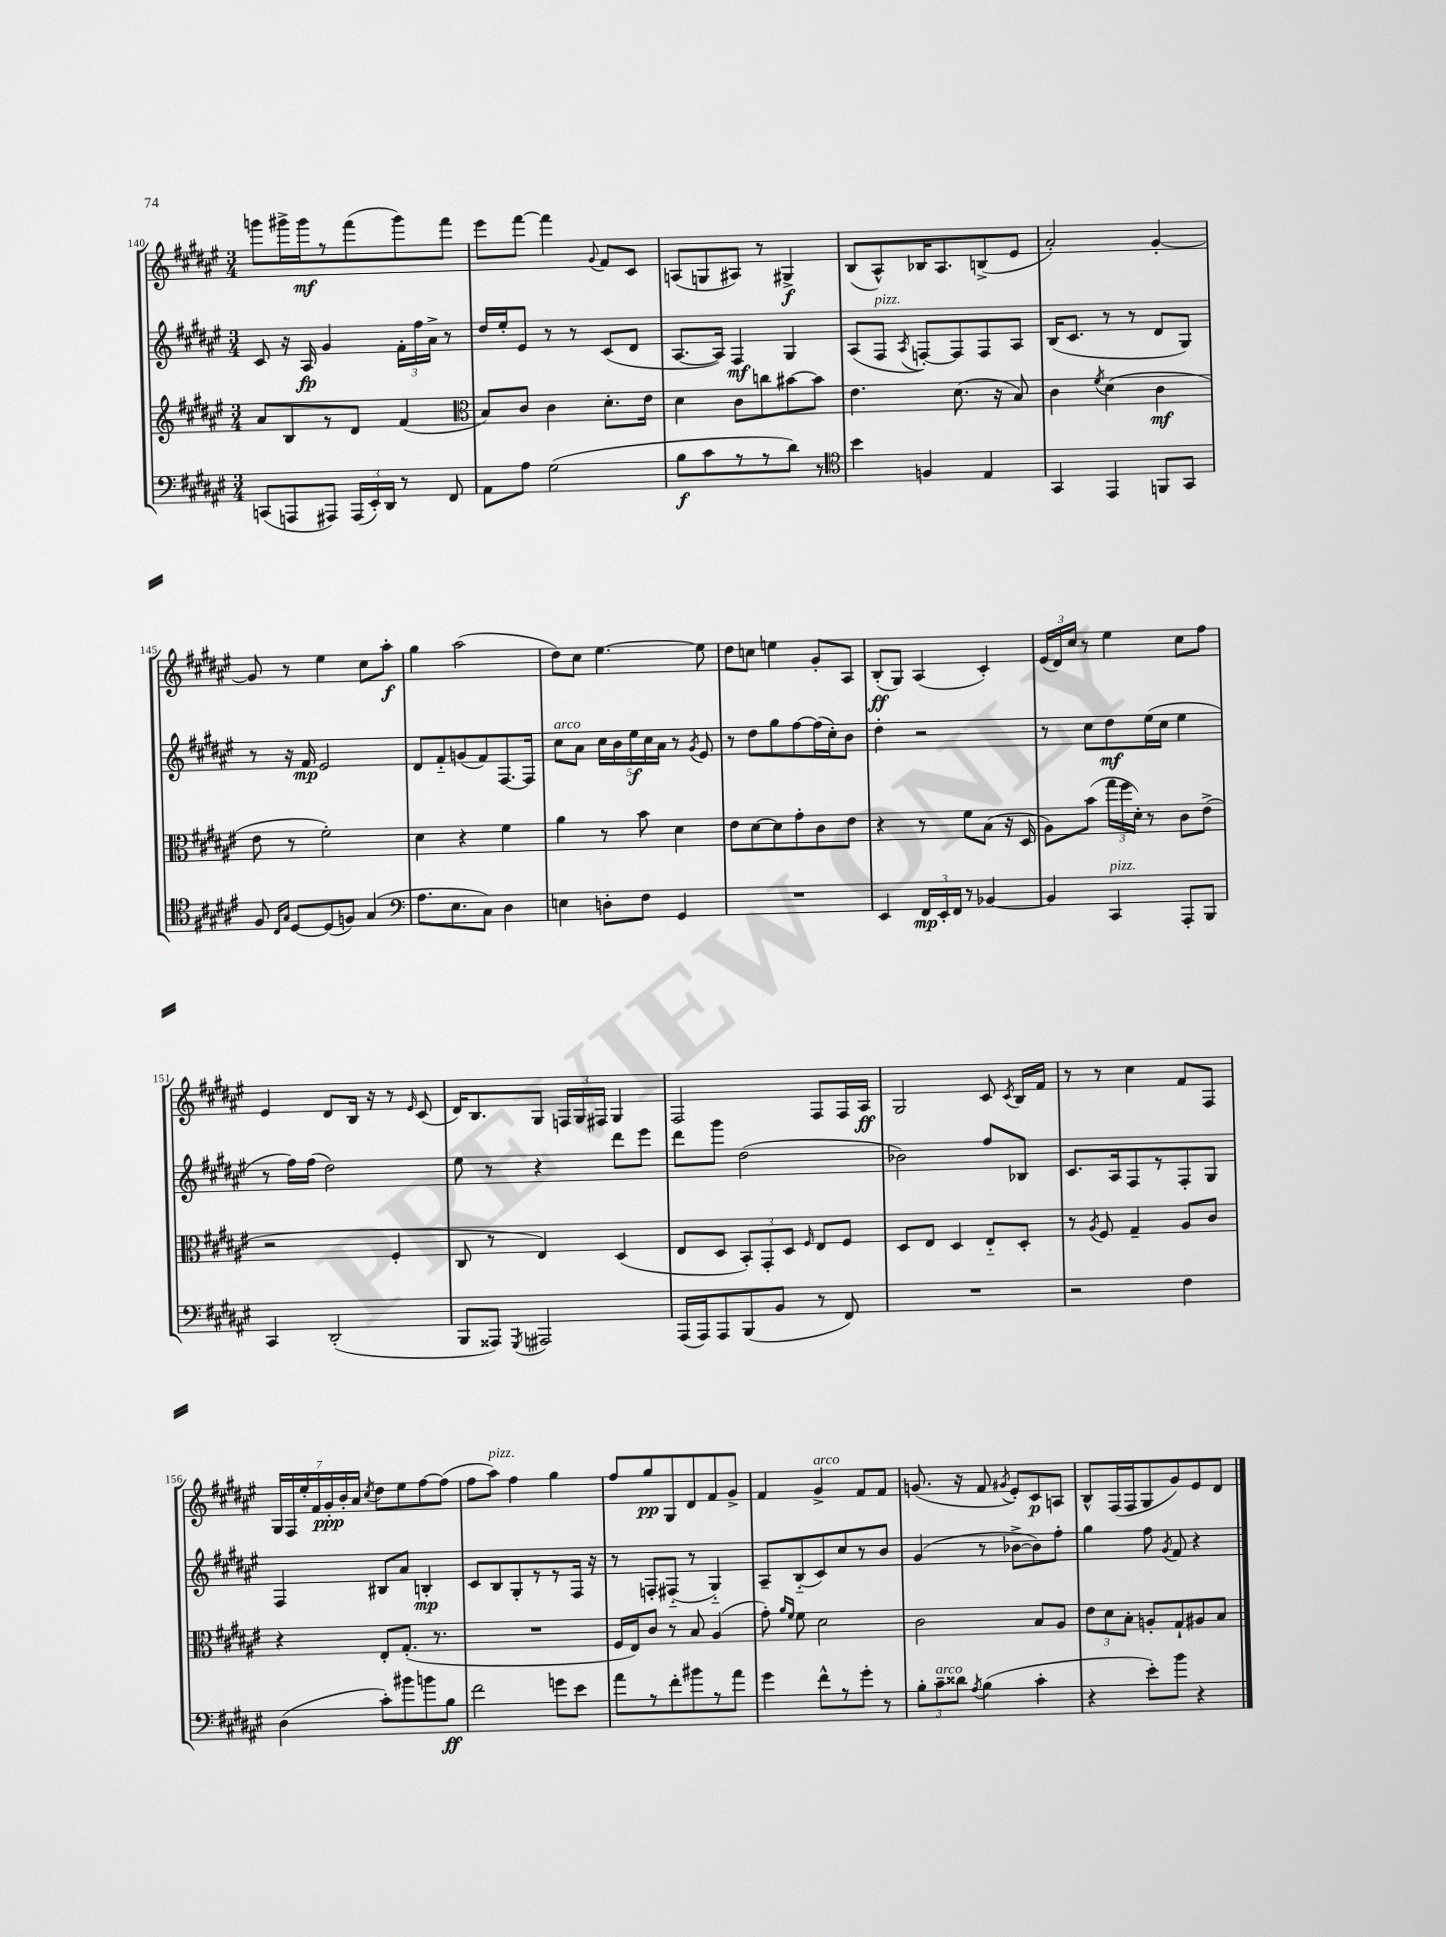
<<
\new StaffGroup <<
\new Staff = "s0" {
    \clef treble \key fis \major \numericTimeSignature \time 3/4
    \autoBeamOff g'''8[ gis'''16-> gis'''16\mf r8 fis'''8( gis'''8) fis'''8] |
    eis'''8[ fis'''8]~ fis'''4 \appoggiatura { gis'8 } fis'8[ cis'8] |
    a8[( g8 ais8]) r8 gis4->\f |
    b8[( ais8-^) bes16 ais8. b8->( eis'8] |
    ais'2-.) gis'4~-. |
    gis'8 r8 eis''4 cis''8[ ais''8]-.\f |
    gis''4 ais''2( |
    dis''8[) cis''8] eis''4.~ eis''8 |
    dis''8[ c''8] e''4 gis'8[-. ais8] |
    b8[-.\ff( gis8]) ais4( cis'4-.) |
    \tuplet 3/2 { eis'16[( dis'16) cis''16] } r8 eis''4 cis''8[ fis''8] |
    eis'4 dis'8[ b16] r16 r8 \grace { eis'16 } cis'8( |
    dis'16[) b8. gis8] \tuplet 3/2 { f16[ gis16 fis16] } gis4 |
    fis2 fis8[ fis16 ais16]\ff |
    gis2 cis'8 \acciaccatura { cis'8 } b16[ fis'16] |
    r8 r8 cis''4 fis'8[ fis8] |
    \tuplet 7/4 { gis16[ fis16 eis''16-. fis'16 gis'16-.\ppp b'16-. ais'16] } \acciaccatura { cis''8 } dis''8[ eis''8 fis''8~ fis''8]( |
    fis''8[ ais''8]^\markup { \italic "pizz." }) fis''4 gis''4 |
    fis''8[ gis''8\pp gis8 dis'8 fis'8 gis'8]-> |
    fis'4 gis'4->^\markup { \italic "arco" } fis'8[ fis'8] |
    g'8.( r16 fis'8 \acciaccatura { gis'8 } eis'8[-.) cis'8\p a8] |
    b8[-^ fis16( fis16 gis8 gis'8) eis'8 dis'8] \bar "|." |
}
\new Staff = "s1" {
    \clef treble \key fis \major \numericTimeSignature \time 3/4
    \autoBeamOff cis'8 r16 ais16\fp gis'4 \tuplet 3/2 { fis'16[-. fis''16 ais'16]-> } r8 |
    dis''16[ eis''16-. eis'8] r8 r8 cis'8[( dis'8] |
    ais8.[~ ais16]) fis4\mf gis4 |
    ais8[( fis8]^\markup { \italic "pizz." } \acciaccatura { ais8 } f8[~-.) f8 f8 ais8] |
    b16[( cis'8.] r8 r8 dis'8[ gis8]) |
    r8 r16 fis'16\mp eis'2 |
    dis'8[ fis'8-_ g'8( fis'8) fis8.~ fis16] |
    cis''8[^\markup { \italic "arco" } ais'8] \tuplet 5/4 { cis''16[ b'16 eis''16\f cis''16 ais'16] } r8 \acciaccatura { gis'8 } eis'8 |
    r8 dis''8[ gis''8 fis''8~ fis''16( cis''16-.) b'8] |
    dis''4-. r2 |
    r8 cis''8[ dis''8\mf eis''16( cis''16] eis''4 |
    r8 fis''16[) fis''16]( dis''2) |
    eis''8 r8 r4 dis'''8[ eis'''8] |
    dis'''8[ gis'''8] dis''2( |
    bes'2) fis''8[ bes8] |
    cis'8.[ ais16 fis8 r8 fis8-. gis8] |
    fis4 bis8[ ais'8] b4-.\mp |
    cis'8[ b8 gis8-. r8 r8 fis16] r16 |
    r8 f8[-. fis8]-_( r8 gis4-_) |
    ais8[-- b8-_( cis'8) cis''8 r8 b'8] |
    gis'4( r8 bes'8[~-> bes'8) fis''8]-. |
    gis''4 fis''8 \acciaccatura { gis'8 } fis'8 r4 \bar "|." |
}
\new Staff = "s2" {
    \clef treble \key fis \major \numericTimeSignature \time 3/4
    \autoBeamOff ais'8[ b8 r8 dis'8] fis'4( |
    \clef alto b8[) cis'8] cis'4 dis'8.[-. eis'16] |
    dis'4 cis'8[ c''8 bis'8~ bis'8] |
    eis'4. dis'8.( r16 b8) |
    cis'4 \acciaccatura { fis'8 } dis'4( cis'4\mf |
    eis'8 r8 fis'2-.) |
    dis'4 r4 fis'4 |
    ais'4 r8 b'8 dis'4 |
    eis'8[ dis'8~ dis'8 gis'8-. cis'8 eis'8] |
    r4 r8 fis'8[ b8]( r16 dis16 |
    ais8[) b'8]( \tuplet 3/2 { gis''16[ fis''16 dis'16]-.) } r8 cis'8[ eis'8]->( |
    r2 fis4-. |
    cis8 r8 eis4) dis4( |
    eis8[ dis8] \tuplet 3/2 { b,8[-.) gis,8-. dis8] } \grace { fis16 } eis8[ fis8] |
    dis8[ eis8] dis4 eis8[-_ dis8]-. |
    r8 \acciaccatura { ais8 } fis8 gis4-- ais8[ cis'8] |
    r4 eis8[-. gis8.]-.( r8. |
    R2. |
    fis16[ eis16) cis'8] r8 b8 ais4( |
    gis'8-.) \grace { ais'16[ fis'16] } fis'8 dis'2 |
    cis'2 b8[ ais8] |
    \tuplet 3/2 { eis'8[ dis'8 b8]-. } a8[-. gis8-! ais8 b8] \bar "|." |
}
\new Staff = "s3" {
    \clef bass \key fis \major \numericTimeSignature \time 3/4
    \autoBeamOff c,8[( a,,8 ais,,8]) \tuplet 3/2 { ais,,16[( eis,16-.) dis,16] } r8 fis,8 |
    ais,8[ ais8] gis2( |
    b8[\f cis'8 r8 r8 dis'8]) r8 |
    \clef tenor b'4 f4 eis4 |
    gis,4 eis,4 f,8[ gis,8] |
    fis8 \grace { cis16[ gis16] } dis8[~ dis8( f8]) gis4( |
    \clef bass ais8.[ eis8. cis8]) dis4 |
    e4 d8[-. fis8] gis,4 |
    R2. |
    eis,4 \tuplet 3/2 { fis,16[\mp eis,16-. fis,16] } r8 bes,4~ |
    bes,4 cis,4^\markup { \italic "pizz." } ais,,8[-. b,,8] |
    cis,4 dis,2-.( |
    b,,8[ aisis,,8]) \acciaccatura { gis,,8 } ais,,2 |
    ais,,16[( ais,,16) ais,,8 b,,8( b,8] r8 fis,8) |
    R2. |
    r2 fis4 |
    dis4( cis'8[-.) bis'8 b'8 b8]\ff |
    fis'2 g'8[ eis'8] |
    ais'8[ r8 fis'8-. bis'8 r8 ais'8] |
    gis'4 fis'8[-^ r8 gis'8]-. r8 |
    \tuplet 3/2 { b8[-. cis'8--^\markup { \italic "arco" } disis'8] } \acciaccatura { ais8 } b4( cis'4-. |
    r4 eis'8[-.) b'8] r4 \bar "|." |
}
>>
>>
\layout { \context { \Score currentBarNumber = #140 } }
